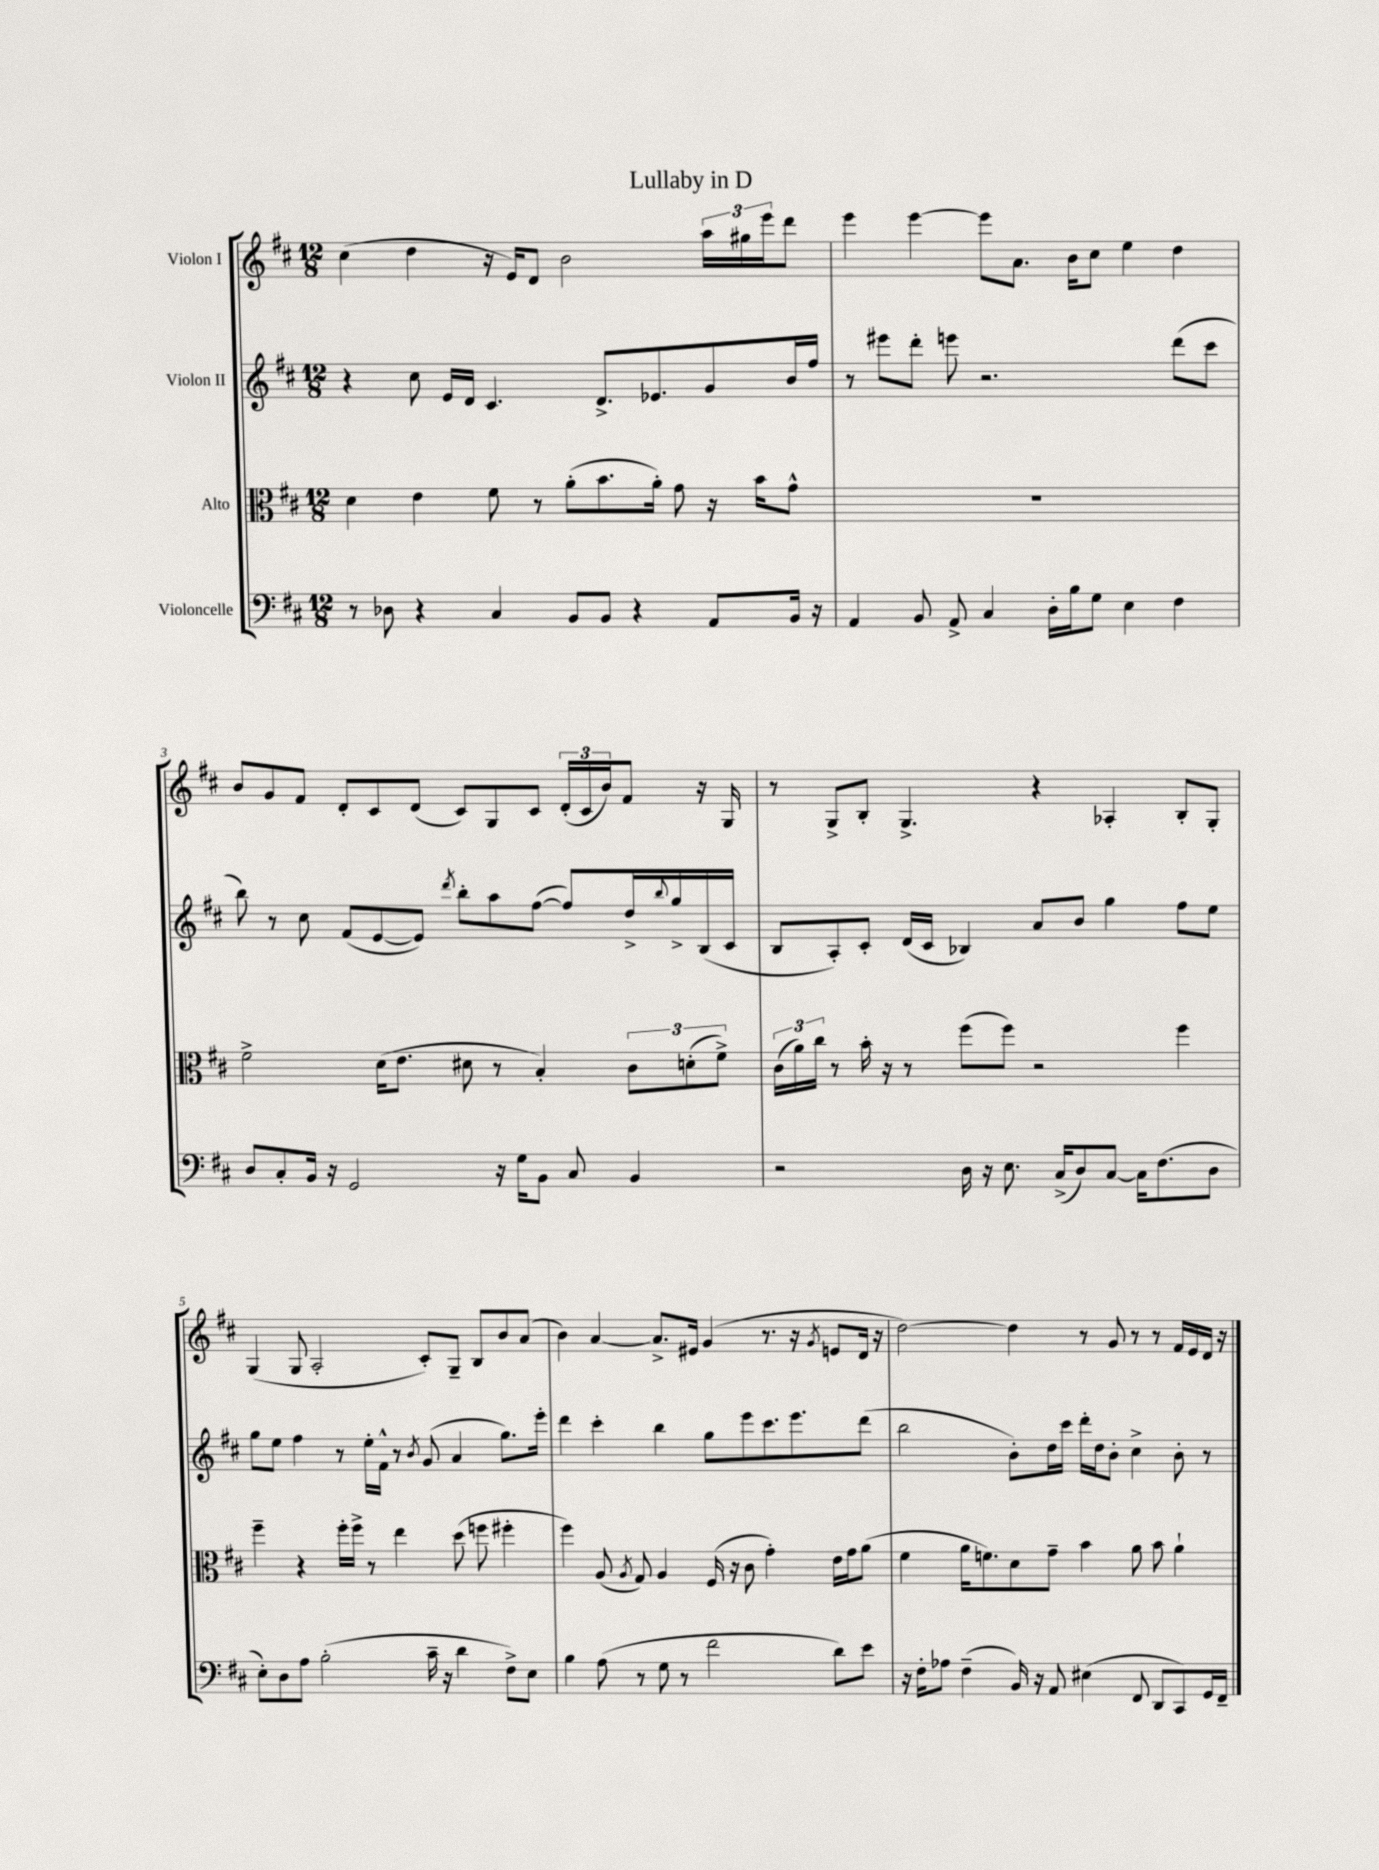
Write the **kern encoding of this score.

**kern	**kern	**kern	**kern
*part4	*part3	*part2	*part1
*staff4	*staff3	*staff2	*staff1
*I"Violoncelle	*I"Alto	*I"Violon II	*I"Violon I
*clefF4	*clefC3	*clefG2	*clefG2
*k[f#c#]	*k[f#c#]	*k[f#c#]	*k[f#c#]
*M12/8	*M12/8	*M12/8	*M12/8
=1	=1	=1	=1
8r	4d\	4r	(4cc#\
8D-X\	.	.	.
4r	4e\	8cc#\	4dd\
.	.	16e/LL	.
.	.	16d/JJ	.
4C#/	8f#\	4.c#/	16r
.	.	.	16e/KL)
.	8r	.	8d/J
8BB/L	(8a'\L	.	2b\
8BB/J	8.b\	8.d^/L	.
4r	.	.	.
.	16a'\Jk)	8.e-X/	.
.	8g\	.	.
8AA/L	16r	8g/	24aa\LL
.	.	.	24gg#X\
.	16b\KL	.	.
.	.	.	24eee\J
16BB/Jk	8g^^\J	16b/L	8ddd\J
16r	.	16ff#/JJ	.
=2	=2	=2	=2
4AA/	1.r	8r	4eee\
.	.	8eee#X\L	.
8BB/	.	8ddd'\J	[4eee\
8AA^/	.	8eeen\	.
4C#/	.	2.r	8eee\L]
.	.	.	8.a\J
16D'\LL	.	.	.
16B\J	.	.	16b\KL
8G\J	.	.	8cc#\J
4E\	.	.	4ee\
4F#\	.	(8ddd\L	4dd\
.	.	8ccc#\J	.
!!LO:LB:g=z
=3	=3	=3	=3
8D/L	2f#^\	8bb\)	8b/L
8C#'/	.	8r	8g/
16BB/Jk	.	8cc#\	8f#/J
16r	.	.	.
2GG/	.	(8f#/L	8d'/L
.	(16d\KL	[8e/	8c#/
.	8.e\J	.	.
.	.	8e/J])	(8d/J
.	.	8qddd/	.
.	8d#X\	8bb'\L	8c#/L)
16r	8r	8aa\	8G/
16G\KL	.	.	.
8BB\J	4B'/)	([8ff#\J	8c#/J
8C#/	.	8ff#/L])	(24d'/LL
.	.	.	24c#/
.	.	.	24b/J)
4BB/	12c#\L	16dd^/L	8f#/J
.	.	8qqbb/	.
.	.	16gg^/	.
.	(12dn'\	.	.
.	.	(16B/	16r
.	12f#^\J)	.	.
.	.	16c#/JJ	16G/
=4	=4	=4	=4
2r	(24c#\LL	8B/L	8r
.	24a\)	.	.
.	24cc#\JJ	.	.
.	8r	8A'/)	8G^/L
.	16b'\	8c#'/J	8B'/J
.	16r	.	.
.	8r	(16d/LL	4.G^/
.	.	16c#/JJ	.
16D\	(8ff#\L	4B-X/)	.
16r	.	.	.
8.E\	8ff#\J)	.	.
.	2r	8a/L	4r
(16C#^/KL	.	.	.
8D/)	.	8b/J	.
[8C#/J	.	4gg\	4A-X'/
16C#\KL]	.	.	.
(8.F#\	.	.	.
.	4ff#\	8ff#\L	8B'/L
8D\J	.	8ee\J	8G'/J
!!LO:LB:g=z
=5	=5	=5	=5
8E'\L)	4ff#~\	8gg\L	(4G/
8D\	.	8ee\J	.
8A\J	4r	4ff#\	8G/
(2B'\	.	.	2A'/
.	16ff#'\LL	8r	.
.	16ff#^\JJ	.	.
.	8r	16ee'\LL	.
.	.	16f#^^\JJ	.
.	4ee\	8r	.
.	.	8qb/	.
16c#~\	.	(8g/	8c#'/L)
16r	.	.	.
4d\	(8dd\	4a/	8G~/J
.	8ffn\	.	8B/L
8F#^\L)	4ff#X'\	8.gg\L)	8b/
8E\J	.	.	(8a/J
.	.	16eee'\Jk	.
=6	=6	=6	=6
4B\	4ff#\)	4ddd\	4b\)
(8A\	(8A/	4ccc#'\	[4a/
.	8qA/	.	.
8r	8G/)	.	.
8G\	4A/	4bb\	8.a^/L]
8r	.	.	.
.	.	.	16e#X/Jk
2f#\	(16F#/	8gg\L	(4g/
.	16r	.	.
.	8c#\	8eee\	.
.	4g'\)	8.ccc#\	8.r
.	.	8.eee\	16r
.	.	.	8qg/
8d\L)	16e\LL	.	8en/L
.	16g\J	.	.
8e\J	(8a\J	(8ddd\J	16d/Jk
.	.	.	16r
=7	=7	=7	=7
16r	4f#\	2bb\	[2dd\)
16F#'\KL	.	.	.
8A-X\J	.	.	.
(4F#~\	16a\KL	.	.
.	8.fn\)	.	.
16BB/)	8d\	8b'\L)	4dd\]
16r	.	.	.
8AA/	8g~\J	16dd\L	.
.	.	16ccc#\JJ	.
(4E#X\	4b\	16ddd'\LL	8r
.	.	16dd\J	.
.	.	8b'\J	8g/
8FF#/	8a\	4cc#^\	8r
8DD/L	8b\	.	8r
8CC#/)	4a`\	8b'\	16f#/LL
.	.	.	16e/
16GG/L	.	8r	16d/JJ
16FF#~/JJ	.	.	16r
==	==	==	==
*-	*-	*-	*-
